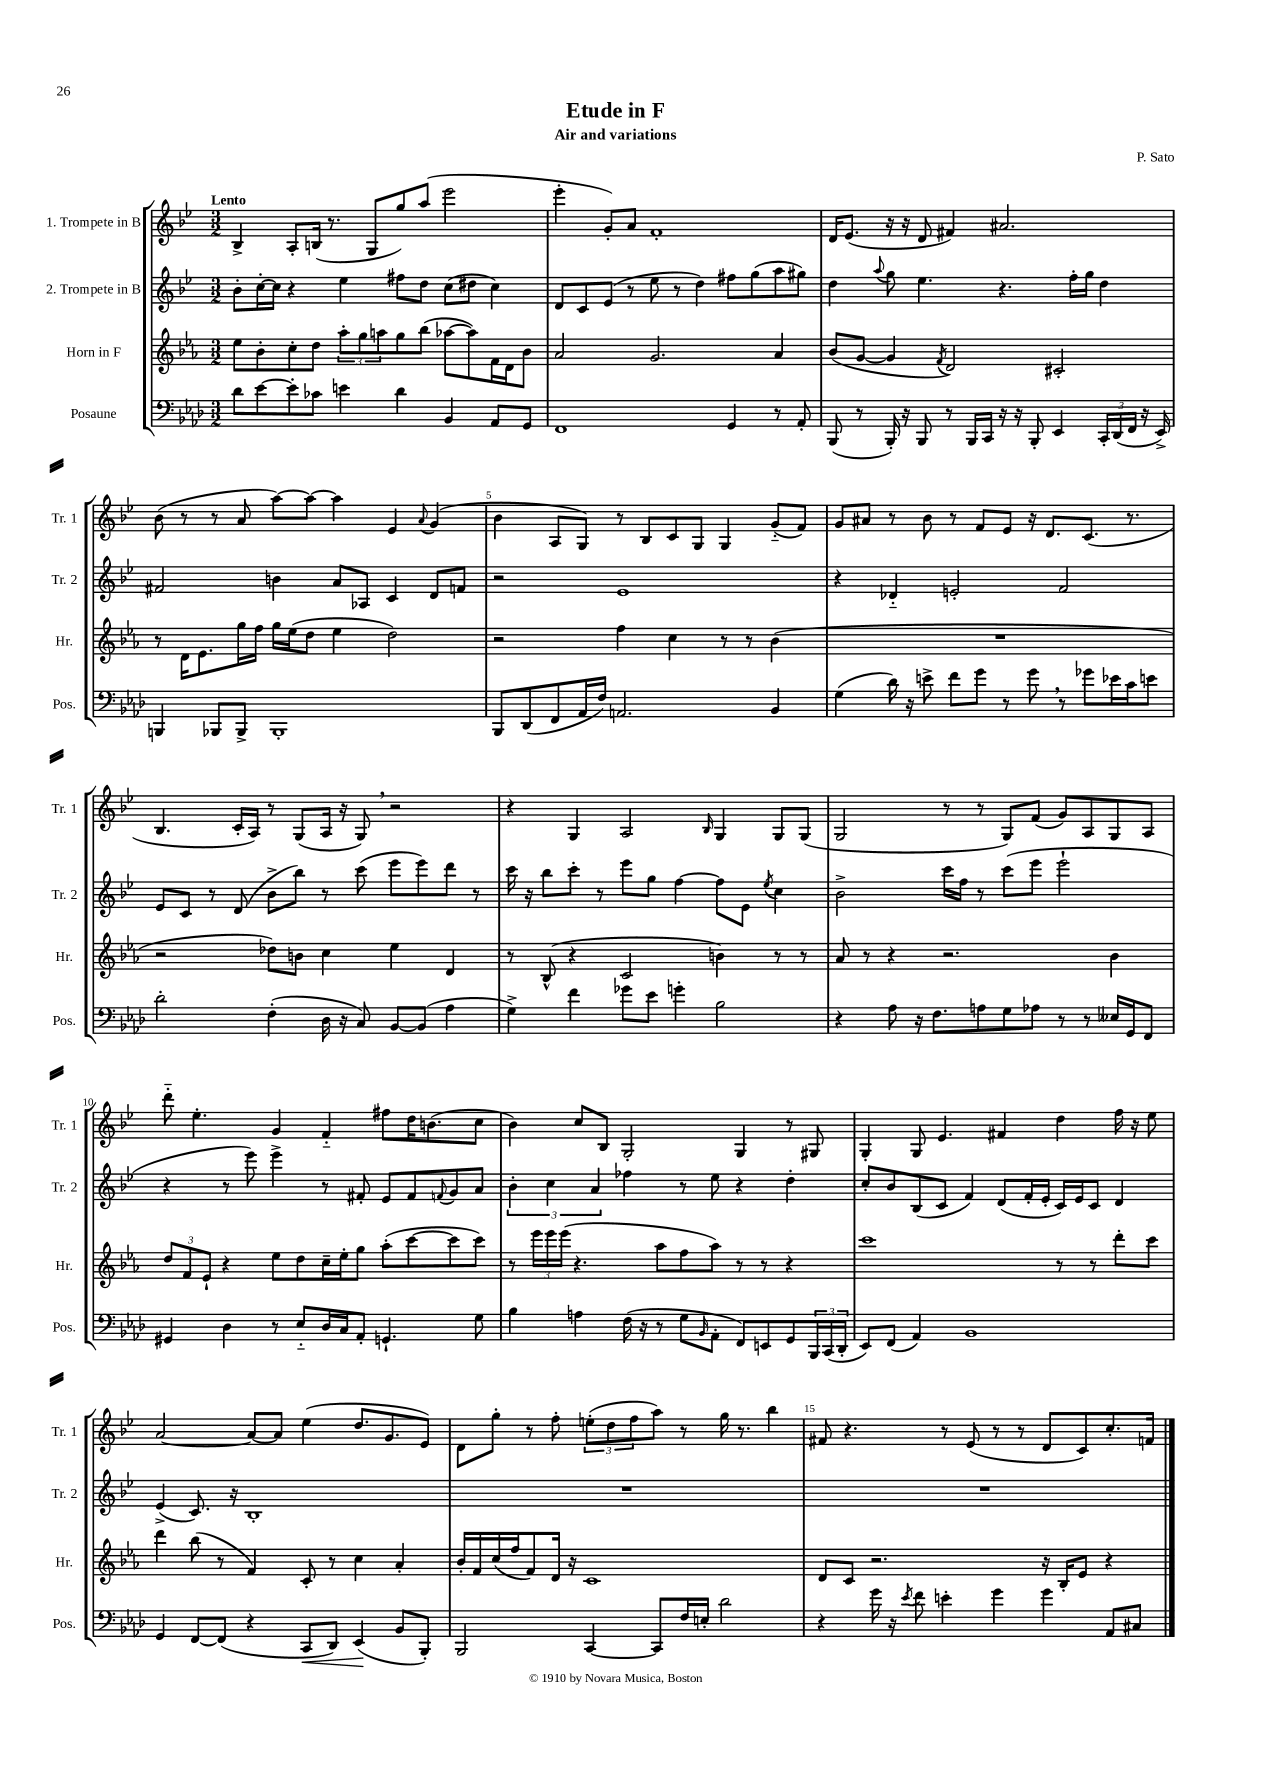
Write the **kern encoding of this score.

**kern	**dynam	**kern	**kern	**kern
*part4	*part4	*part3	*part2	*part1
*staff4	*staff4	*staff3	*staff2	*staff1
*I"Posaune	*	*I"Horn in F	*I"2. Trompete in B	*I"1. Trompete in B
*I'Pos.	*	*I'Hr.	*I'Tr. 2	*I'Tr. 1
*clefF4	*	*clefG2	*clefG2	*clefG2
*k[b-e-a-d-]	*	*k[b-e-a-]	*k[b-e-]	*k[b-e-]
*M3/2	*	*M3/2	*M3/2	*M3/2
=1	=1	=1	=1	=1
!	!	!	!	!LO:TX:a:B:t=Lento
8d-\L	.	8ee-\L	8b-'\L	4B-^/
[8e-\	.	8b-'\	[16cc'\L	.
.	.	.	16cc\JJ]	.
8e-'\]	.	8cc'\	4r	8A'/L
8c-X\J	.	8dd\J	.	(16Bn/Jk
.	.	.	.	8.r
4en\	.	12aa-'\L	4ee-\	.
.	.	12gg\	.	.
.	.	.	.	8G/L
.	.	12aan\	.	.
4d-\	.	8gg\	8ff#X\L	8gg/)
.	.	(8bb-\J	8dd\J	(8aa/J
4BB-/	.	[8aa-X\L	(8cc\L	2eee-\
.	.	8aa-\])	8dd#X\J	.
8AA-/L	.	16f\L	4cc\)	.
.	.	16d\J	.	.
8GG/J	.	8b-\J	.	.
=2	=2	=2	=2	=2
1FF	.	2a-/	8d/L	4eee-'\
.	.	.	8c/	.
.	.	.	(8e-/J	8g'/L)
.	.	.	8r	8a/J
.	.	2.g/	8ee-\	1f'
.	.	.	8r	.
.	.	.	4dd\)	.
4GG/	.	.	8ff#X\L	.
.	.	.	(8gg\	.
8r	.	4a-/	8aa\	.
8AA-'/	.	.	8gg#X\J)	.
=3	=3	=3	=3	=3
(8BBB-/	.	(8b-/L	4dd\	16d/KL
.	.	.	.	(8.e-/J
8r	.	[8g/J	.	.
.	.	.	8qqaa/	.
16BBB-'/)	.	4g/]	8gg\	16r
16r	.	.	.	16r
8BBB-/	.	.	4.ee-\	8d/
.	.	8qf/	.	.
8r	.	2d/)	.	4f#X/)
16BBB-/LL	.	.	.	.
16CC/JJ	.	.	.	.
16r	.	.	4.r	2.a#X/
16r	.	.	.	.
8BBB-'/	.	.	.	.
4EE-/	.	2c#X'/	.	.
.	.	.	16ff'\LL	.
.	.	.	16gg\JJ	.
24CC'/LL	.	.	4dd\	.
(24DD-/	.	.	.	.
24FF/JJ	.	.	.	.
16r	.	.	.	.
16EE-^/)	.	.	.	.
!!LO:LB:g=z
=4	=4	=4	=4	=4
4BBBn/	.	8r	2f#X/	(8b-\
.	.	16d\KL	.	8r
.	.	8.e-\	.	.
8BBB-X/L	.	.	.	8r
8BBB-^/J	.	16gg\L	.	8a/
.	.	16ff\JJ	.	.
1BBB-'	.	16gg\LL	4bn\	[8aa\L)
.	.	(16ee-\J	.	.
.	.	8dd\J	.	8aa\J_
.	.	4ee-\	8a/L	4aa\]
.	.	.	8A-X/J	.
.	.	2dd\)	4c/	4e-/
.	.	.	.	8qqa/
.	.	.	8d/L	(4g/
.	.	.	8fn/J	.
=5	=5	=5	=5	=5
8BBB-/L	.	2r	2r	4b-\
(8DD-/	.	.	.	.
8FF/	.	.	.	8A/L
16AA-/L	.	.	.	8G/J)
16F/JJ)	.	.	.	.
2.AAn/	.	4ff\	1e-	8r
.	.	.	.	8B-/L
.	.	4cc\	.	8c/
.	.	.	.	8G/J
.	.	8r	.	4G/
.	.	8r	.	.
4BB-/	.	(4b-\	.	(8g/L
.	.	.	.	8f/J)
=6	=6	=6	=6	=6
(4G\	.	1.r	4r	8g/L
.	.	.	.	8a#X/J
16d-\)	.	.	4d-X/	8r
16r	.	.	.	.
8en^\	.	.	.	8b-\
8f\L	.	.	2en'/	8r
8g\J	.	.	.	8f/L
8r	.	.	.	8e-/J
8g,\	.	.	.	16r
.	.	.	.	8.d/L
8r	.	.	2f/	.
8g-X\L	.	.	.	(8.c/J
16e-X\L	.	.	.	.
16c\J	.	.	.	8.r
8en\J	.	.	.	.
!!LO:LB:g=z
=7	=7	=7	=7	=7
2d-'\	.	2r	8e-/L	4.B-/
.	.	.	8c/J	.
.	.	.	8r	.
.	.	.	(8d/	16c'/LL
.	.	.	.	16A/JJ)
(4F'\	.	8dd-X\L)	8b-^\L	8r
.	.	8bn\J	8bb-\J)	(8G/L
16D-\	.	4cc\	8r	16A/Jk
16r	.	.	.	16r
8C/)	.	.	(8ccc\	8G,/)
[8BB-/L	.	4ee-\	8eee-\L	2r
(8BB-/J]	.	.	8eee-\)	.
4A-\	.	4d/	8ddd\J	.
.	.	.	8r	.
=8	=8	=8	=8	=8
4G^\)	.	8r	16ccc\	4r
.	.	.	16r	.
.	.	(8B-^^/	8bb-\L	.
4f\	.	4r	8ccc'\J	4G/
.	.	.	8r	.
8g-X\L	.	2c/	8eee-\L	2A/
8e-\J	.	.	8gg\J	.
4gn'\	.	.	[4ff\	.
.	.	.	.	16qqB-/
2B-\	.	4bn\)	8ff\L]	4G/
.	.	.	8e-\J	.
.	.	.	8qee-/	.
.	.	8r	4cc\	8G/L
.	.	8r	.	(8G/J
=9	=9	=9	=9	=9
4r	.	8a-/	2b-^\	2G/
.	.	8r	.	.
8A-\	.	4r	.	.
16r	.	.	.	.
8.F\L	.	.	.	.
.	.	2.r	16ccc\LL	8r
.	.	.	16ff\JJ	.
8An\	.	.	8r	8r
8G\	.	.	(8ccc\L	8G/L)
8A-X\J	.	.	8eee-\J	(8f/J
8r	.	.	2eee-`\	8g/L)
8r	.	.	.	8A/
16E--X/LL	.	4b-\	.	8G/
16GG/J	.	.	.	.
8FF/J	.	.	.	8A/J
!!LO:LB:g=z
=10	=10	=10	=10	=10
4GG#X/	.	12dd/L	4r	8ddd\
.	.	12f/	.	.
.	.	.	.	4.ee-'\
.	.	12e-`/J	.	.
4D-\	.	4r	8r	.
.	.	.	8eee-\)	.
8r	.	8ee-\L	4eee-^\	4g/
8E-/L	.	8dd\	.	.
16D-/L	.	16cc~\L	8r	4f/
16C/J	.	16ee-'\J	.	.
8AA-'/J	.	8gg\J	8f#X'/	.
4.GGn`/	.	(8aa-'\L	8e-/L	8ff#X\L
.	.	[8ccc\	8f#/	16dd\K
.	.	.	.	(8.bn\
.	.	.	8qqfn/	.
.	.	8ccc\]	8g/	.
8G\	.	8ccc\J)	8a/J	8cc\J
=11	=11	=11	=11	=11
4B-\	.	8r	6b-'\	4b-\)
.	.	24eee-\LL	.	.
.	.	24eee-\	6cc\	.
.	.	(24eee-\JJ	.	.
4An\	.	4.r	.	8cc/L
.	.	.	6a/	.
.	.	.	.	8B-/J
(16F\	.	.	4ff-X\	2G'/
16r	.	.	.	.
8r	.	8aa-\L	.	.
8G\L	.	8ff\	8r	.
16qqBB-/	.	.	.	.
8AA-'\J	.	8aa-\J)	8ee-\	.
8FF/L)	.	8r	4r	4G/
8EEn/	.	8r	.	.
8GG/	.	4r	4dd'\	8r
24BBB-/L	.	.	.	8G#X/
(24CC/	.	.	.	.
24DD-'/JJ	.	.	.	.
=12	=12	=12	=12	=12
8EE-/L)	.	1ccc	8cc'/L	4G'/
(8FF/J	.	.	8b-/	.
4AA-/)	.	.	(8B-/	8G/
.	.	.	8c/J	4.e-/
1BB-	.	.	4f/)	.
.	.	.	(8d/L	4f#X/
.	.	.	16f'/L	.
.	.	.	16e-'/JJ	.
.	.	8r	16c/LL)	4dd\
.	.	.	16e-/J	.
.	.	8r	8c/J	.
.	.	8ddd'\L	4d/	16ff\
.	.	.	.	16r
.	.	8ccc\J	.	8ee-\
!!LO:LB:g=z
=13	=13	=13	=13	=13
4GG/	.	4ddd\	(4e-^/	[2a/
[8FF/L	.	(8bb-\	8.c/)	.
(8FF/J]	.	8r	.	.
.	.	.	16r	.
4r	.	4f/)	1B-'	8a/L_
.	.	.	.	8a/J]
!	!LO:HP:b	!	!	!
8CC/L	<	8c'/	.	(4ee-\
8DD-/J)	.	8r	.	.
(4EE-/	.	4cc\	.	8.dd/L
.	.	.	.	8.g/
8BB-/L	[	4a-'/	.	.
8BBB-'/J)	.	.	.	8e-/J)
=14	=14	=14	=14	=14
2BBB-/	.	16b-'/LL	1.r	8d\L
.	.	16f/	.	.
.	.	(16cc/	.	8gg'\J
.	.	16ff/J	.	.
.	.	8f/)	.	8r
.	.	16d/Jk	.	8ff'\
.	.	16r	.	.
[4CC/	.	1c	.	(12een'\L
.	.	.	.	12dd\
.	.	.	.	12ff\
8CC/L]	.	.	.	8aa\J)
16F/L	.	.	.	8r
16En'/JJ	.	.	.	.
2d-\	.	.	.	16gg\
.	.	.	.	8.r
.	.	.	.	4bb-\
=15	=15	=15	=15	=15
4r	.	8d/L	1.r	8f#X/
.	.	8c/J	.	4.r
16g\	.	2.r	.	.
16r	.	.	.	.
8qe-/	.	.	.	.
8f\	.	.	.	.
4en'\	.	.	.	8r
.	.	.	.	(8e-/
4g\	.	.	.	8r
.	.	.	.	8r
4g\	.	16r	.	8d/L
.	.	16B-'/KL	.	.
.	.	8e-/J	.	8c/)
8AA-/L	.	4r	.	8.cc'/
8C#X/J	.	.	.	.
.	.	.	.	16fn/Jk
==	==	==	==	==
*-	*-	*-	*-	*-
